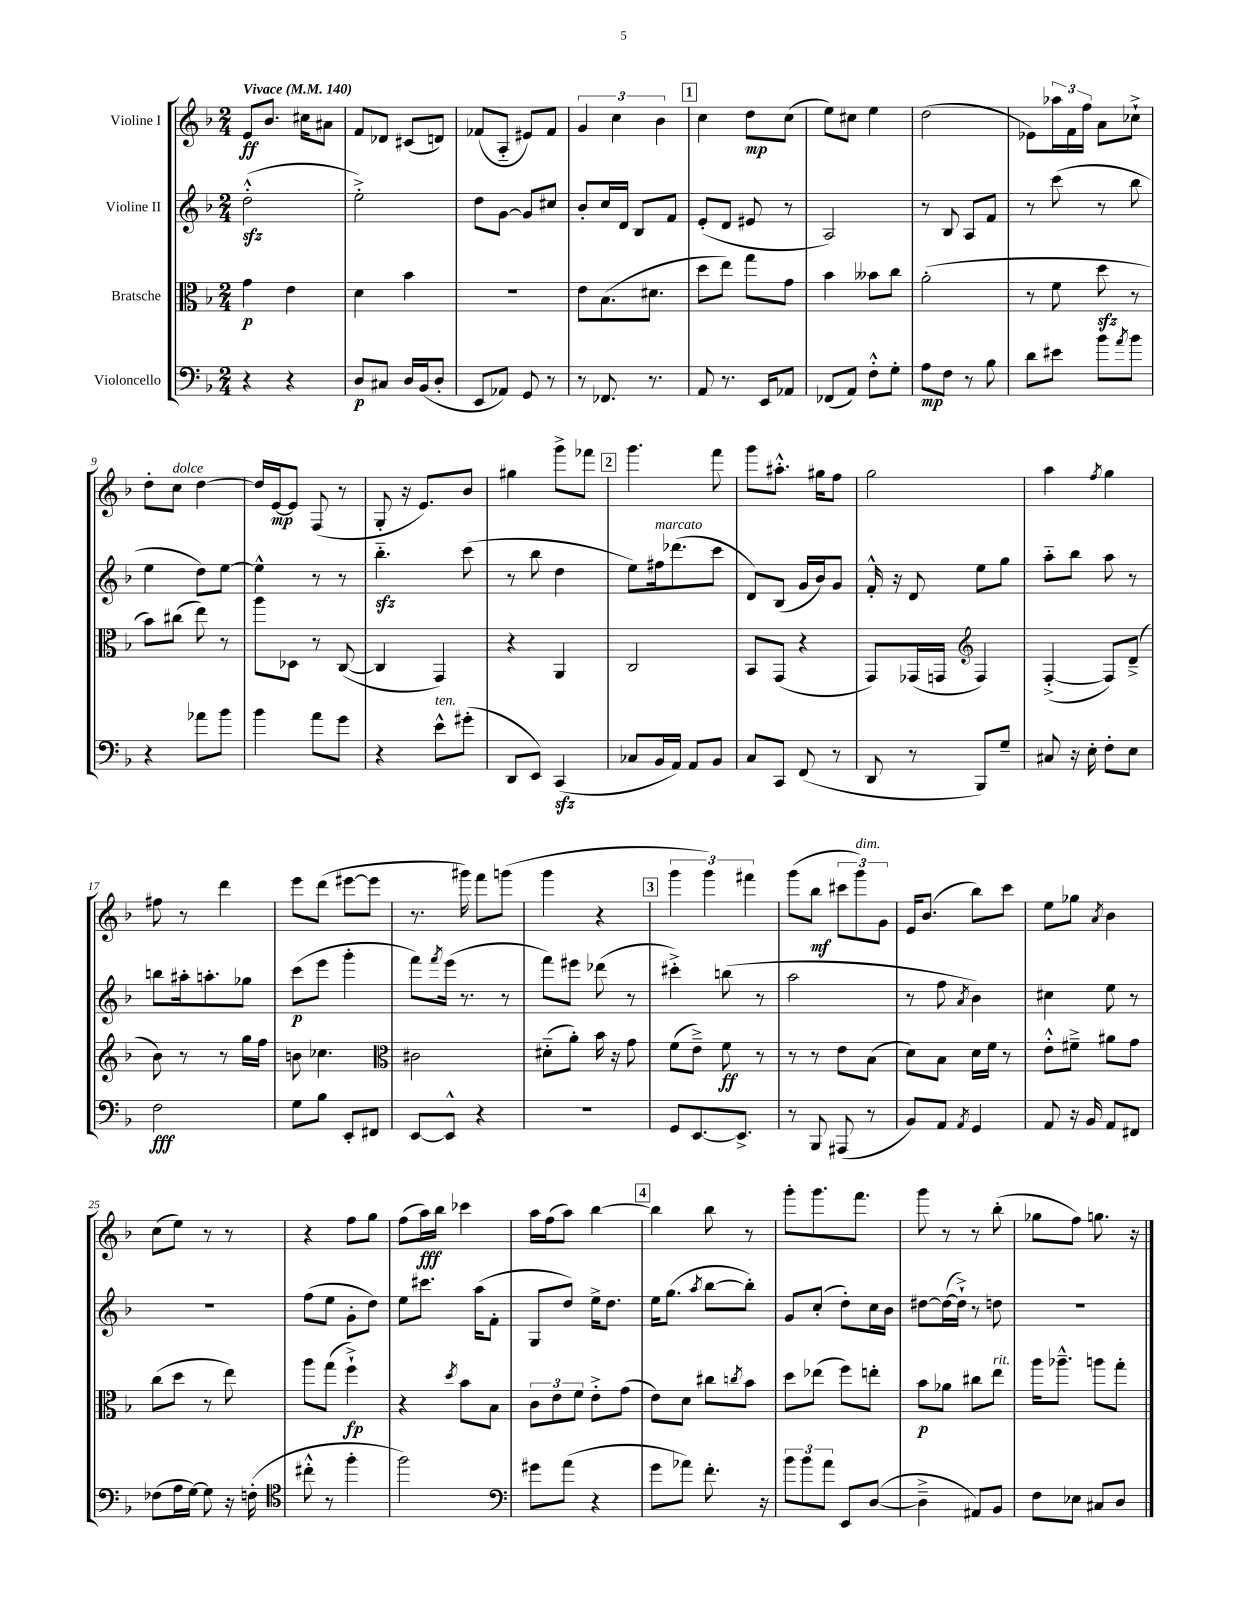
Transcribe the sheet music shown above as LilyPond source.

<<
\new StaffGroup <<
\new Staff = "s0" \with { instrumentName = "Violine I" } {
    \clef treble \key f \major \numericTimeSignature \time 2/4 \tempo "Vivace" 4 = 140
    e'8\ff bes'8. cis''16 ais'8 |
    f'8 des'8 cis'8( d'8) |
    fes'8( a8-_ eis'8) fes'8 |
    \tuplet 3/2 { g'4 c''4 bes'4 } |
    \mark \markup { \box "1" } c''4 d''8\mp c''8( |
    e''8) cis''8 e''4 |
    d''2( |
    ees'8) \tuplet 3/2 { aes''16 f'16 f''16 } a'8 ces''8-!-> |
    d''8-. c''8^\markup { \italic "dolce" } d''4~ |
    d''16 e'16~\mp e'8 f8( r8 |
    g8-. r16 e'8.) bes'8 |
    gis''4 g'''8-> fes'''8 |
    \mark \markup { \box "2" } g'''4. f'''8 |
    g'''8 ais''8.-.-^ gis''16 f''8 |
    g''2 |
    a''4 \acciaccatura { f''8 } g''4 |
    fis''8 r8 d'''4 |
    e'''8 d'''8( eis'''8~ eis'''8 |
    r8. gis'''16) f'''8 g'''8( |
    g'''4 r4 |
    \mark \markup { \box "3" } \tuplet 3/2 { g'''4 g'''4) fis'''4 } |
    g'''8( bes''8\mf \tuplet 3/2 { cis'''8 g'''8^\markup { \italic "dim." }) g'8 } |
    e'16 bes'8.( bes''8) c'''8 |
    e''8 ges''8 \acciaccatura { a'8 } bes'4 |
    c''8( e''8) r8 r8 |
    r4 f''8 g''8 |
    f''8( a''16\fff) bes''16 ces'''4 |
    a''16 f''16( a''8) bes''4~ |
    \mark \markup { \box "4" } bes''4 bes''8 r8 |
    g'''8-. g'''8. f'''8. |
    g'''8 r8 r8 bes''8-.( |
    ges''8 f''8) g''8. r16 \bar "|." |
}
\new Staff = "s1" \with { instrumentName = "Violine II" } {
    \clef treble \key f \major \numericTimeSignature \time 2/4
    d''2-.-^\sfz( |
    e''2-.->) |
    d''8 g'8~ g'8 cis''8 |
    bes'8-. c''16 d'16 bes8 f'8 |
    \mark \markup { \box "1" } e'8-.( d'8 eis'8 r8 |
    a2) |
    r8 bes8 a8 f'8 |
    r8 c'''8( r8 bes''8 |
    e''4 d''8) e''8~ |
    e''4-^ r8 r8 |
    bes''4.-_\sfz c'''8( |
    r8 bes''8 d''4 |
    \mark \markup { \box "2" } e''8) fis''16^\markup { \italic "marcato" } des'''8.( c'''8 |
    d'8) bes8( g'16 bes'16) g'8 |
    f'16-.-^ r16 d'8 e''8 g''8 |
    a''8-_ bes''8 a''8 r8 |
    b''8 ais''16-. a''8.-. ges''8 |
    c'''8\p( e'''8 g'''4-. |
    f'''8) \acciaccatura { f'''8 } e'''16( r8. r8 |
    f'''8) eis'''8 des'''8( r8 |
    \mark \markup { \box "3" } cis'''4-.->) b''8( r8 |
    a''2 |
    r8 f''8 \acciaccatura { a'8 } bes'4) |
    cis''4 e''8 r8 |
    r2 |
    f''8( e''8 g'8-. d''8) |
    e''8 cis'''8. a''16( f'8-. |
    g8 d''8) e''16-> d''8. |
    \mark \markup { \box "4" } e''16 g''8.( \acciaccatura { a''8 } bes''8~ bes''8-.) |
    g'8 c''8-.( d''8-.) c''16 bes'16 |
    dis''8~ dis''16~( dis''16-!->) r8 d''8 |
    R2 \bar "|." |
}
\new Staff = "s2" \with { instrumentName = "Bratsche" } {
    \clef alto \key f \major \numericTimeSignature \time 2/4
    g'4\p e'4 |
    d'4 bes'4 |
    R2 |
    e'8 bes8.( dis'8. |
    \mark \markup { \box "1" } d''8 e''8) g''8 g'8 |
    bes'4 beses'8 c''8 |
    a'2-.( |
    r8 f'8 d''8\sfz r8 |
    bes'8) cis''8( e''8) r8 |
    a''8 des8 r8 c8~( |
    c4 g,4) |
    r4 a,4 |
    \mark \markup { \box "2" } c2 |
    bes,8 g,8( r4 |
    g,8) ges,16( g,16 \clef treble f4) |
    f4~-.->( f8) d'8--->( |
    bes'8) r8 r8 g''16 f''16 |
    b'8 ces''4. |
    \clef alto cis'2 |
    dis'8-_( a'8-.) bes'16 r16 g'8 |
    \mark \markup { \box "3" } f'8( e'8--->) f'8\ff r8 |
    r8 r8 e'8 bes8( |
    d'8) bes8 d'16 f'16 r8 |
    e'8-.-^ fis'8---> ais'8 g'8 |
    c''8( d''8 r8 e''8) |
    a''8 g''8( f''4-!->\fp) |
    r4 \acciaccatura { d''8 } bes'8 bes8 |
    \tuplet 3/2 { c'8 e'8 f'8 } e'8-.-> g'8( |
    \mark \markup { \box "4" } e'8) d'8 cis''8 \acciaccatura { c''8 } bes'8 |
    d''8 ees''8( f''8) e''8-. |
    bes'8\p aes'8 cis''8 e''8^\markup { \italic "rit." } |
    a''16 aes''8.---^ a''8 g''8-. \bar "|." |
}
\new Staff = "s3" \with { instrumentName = "Violoncello" } {
    \clef bass \key f \major \numericTimeSignature \time 2/4
    r4 r4 |
    d8\p cis8 d16 bes,16( d8-. |
    e,8 aes,8) g,8 r8 |
    r8 fes,8. r8. |
    \mark \markup { \box "1" } a,8 r8. e,16 aes,8 |
    fes,8( a,8) f8-.-^ g8-. |
    a8\mp f8 r8 bes8 |
    d'8 eis'8 bes'8 \acciaccatura { a'8 } bes'8 |
    r4 aes'8 bes'8 |
    bes'4 a'8 g'8 |
    r4 e'8-^^\markup { \italic "ten." } gis'8-.( |
    d,8 e,8) c,4\sfz( |
    \mark \markup { \box "2" } ces8 bes,16 a,16) a,8 bes,8 |
    c8 c,8 f,8( r8 |
    d,8 r8 bes,,8) g8-- |
    cis8 r16 e16-. f8-. e8 |
    f2\fff |
    g8 bes8 e,8-. fis,8 |
    e,8~ e,8-^ r4 |
    R2 |
    \mark \markup { \box "3" } g,8 e,8.~ e,8.-> |
    r8 bes,,8 ais,,8( r8 |
    bes,8) a,8 \acciaccatura { a,8 } g,4 |
    a,8 r16 bes,16 a,8 fis,8 |
    fes8( a16 g16~) g8 r16 f16-.( |
    \clef tenor cis''8-.-^ r8 f''4-. |
    f''2) |
    \clef bass gis'8 a'8( r4 |
    \mark \markup { \box "4" } g'8 aes'8) f'8.-. r16 |
    \tuplet 3/2 { bes'8 bes'8 a'8 } e,8 d8~( |
    d4---> ais,8) bes,8 |
    f8 ees8 cis8 d8 \bar "|." |
}
>>
>>
